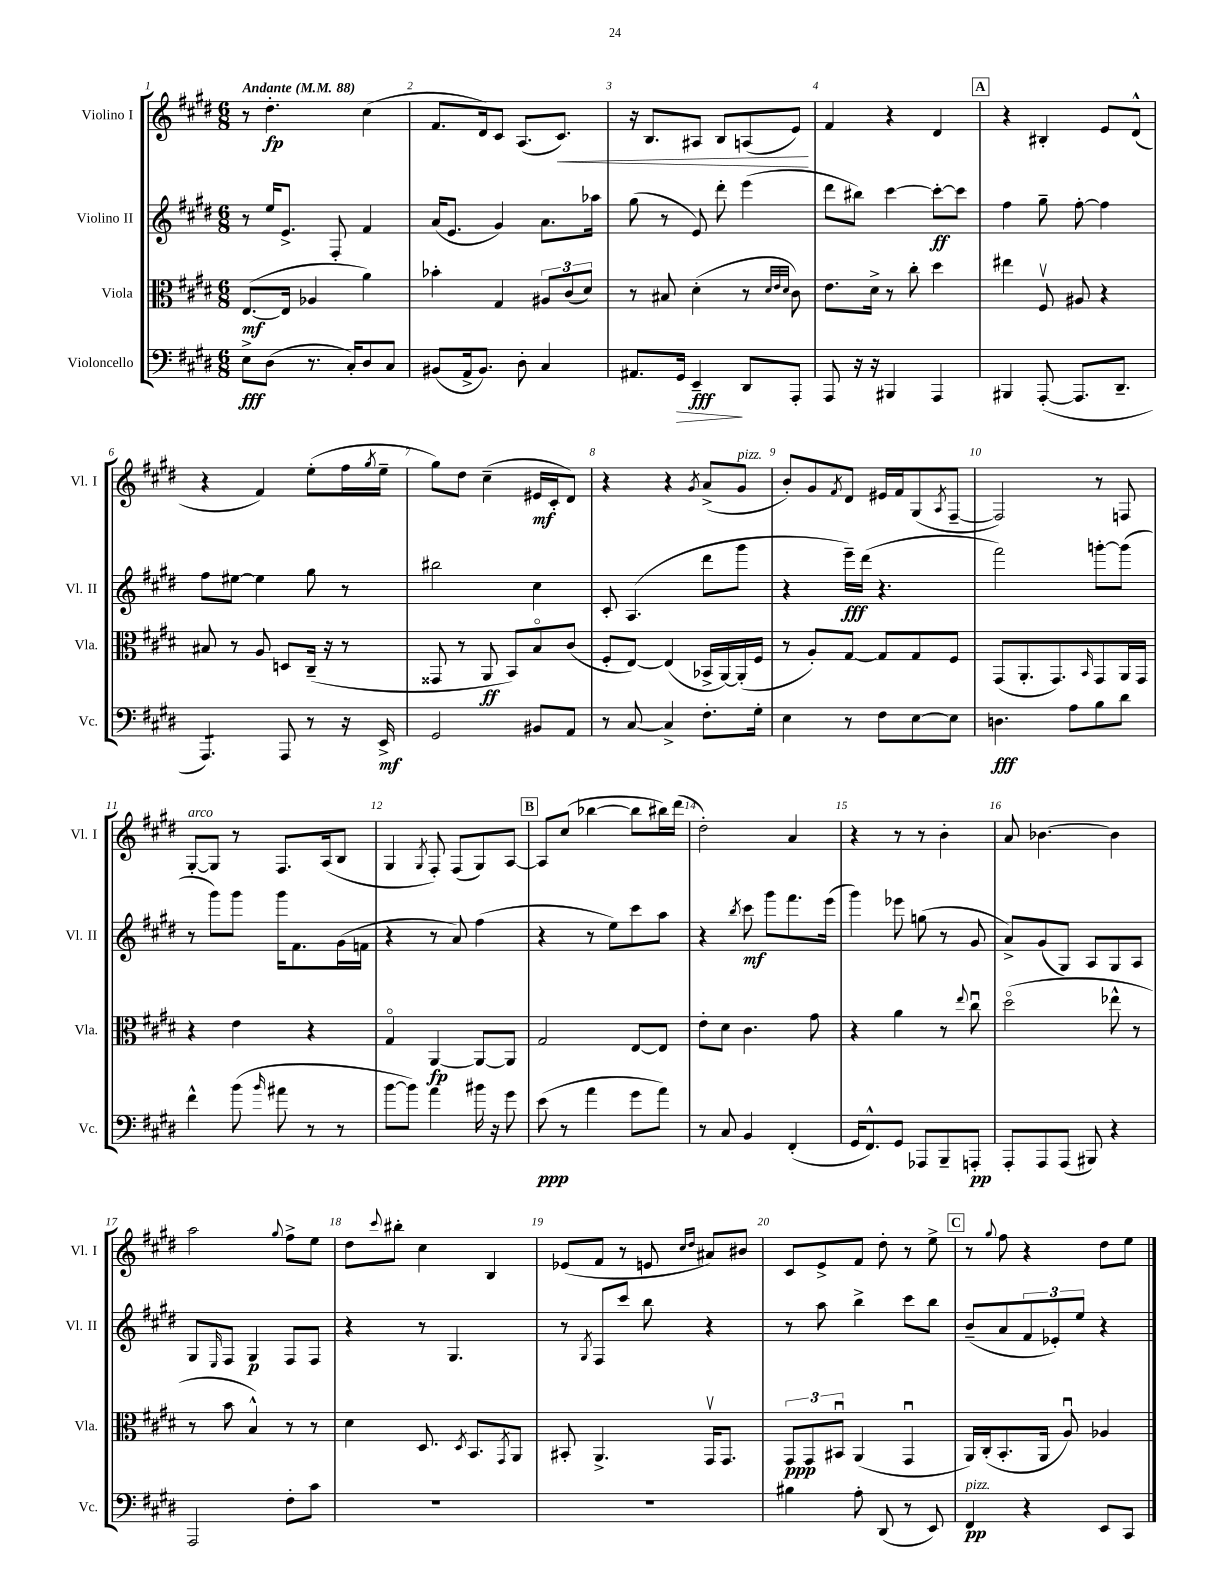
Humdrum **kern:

**kern	**kern	**kern	**kern
*staff4	*staff3	*staff2	*staff1
*clefF4	*clefC3	*clefG2	*clefG2
*k[f#c#g#d#]	*k[f#c#g#d#]	*k[f#c#g#d#]	*k[f#c#g#d#]
*M6/8	*M6/8	*M6/8	*M6/8
*MM88	*MM88	*MM88	*MM88
8E^	([8.E	8r	8r
(8D#	.	16ee	4.dd#'
.	16E]	8.e^	.
8.r	4A-	.	.
.	.	8F#'	.
16C#')	.	.	.
8D#	4a)	4f#	(4cc#
8C#	.	.	.
=	=	=	=
(8BB#	4b-'	(16a	8.f#
.	.	8.e	.
16AA^	.	.	.
8.BB#)	.	.	16d#)
.	4G#	4g#)	8c#
8D#'	.	.	(8.A
4C#	12A#	8.a	.
.	.	.	8.c#)
.	(12c#	.	.
.	12d#)	.	.
.	.	16aa-	.
=	=	=	=
8.AA#	8r	(8gg#	16r
.	.	.	8.B
.	8B#	8r	.
16GG#	.	.	.
4EE~	(4d#'	8e)	8A#
.	.	8ddd#'	8B
8DD#	8r	(4eee	(8A
.	32qqd#	.	.
.	32qqe	.	.
.	32qqd#	.	.
8AAA'	8c#)	.	8e)
=	=	=	=
8AAA	8.e	8ddd#	4f#
16r	.	8bb#)	.
16r	16d#^	.	.
4BBB#	8r	[4ccc#	4r
.	8cc#'	.	.
4AAA	4dd#	8ccc#'_	4d#
.	.	8ccc#]	.
=	=	=	=
4BBB#	4ee#	4ff#	4r
([8AAA'	8F#v	8gg#~	4B#'
8.AAA]	8A#	[8ff#'	.
.	4r	4ff#]	8e
8.DD#~	.	.	.
.	.	.	(8d#^^
=	=	=	=
4.AAA)	8B#	8ff#	4r
.	8r	[8ee#	.
.	8A	4ee#]	4f#)
8AAA	8D	.	.
8r	(16C#~	8gg#	(8ee'
.	16r	.	.
16r	8r	8r	16ff#
.	.	.	8qgg#
16EE^	.	.	16ee~
=	=	=	=
2GG#	8GG##	2bb#	8gg#)
.	8r	.	8dd#
.	8AA	.	(4cc#~
.	8BB)	.	.
8BB#	8Bo	4cc#	16e#
.	.	.	16c#'
8AA	(8c#	.	8d#)
=	=	=	=
8r	8F#'	8c#'	4r
[8C#	[8E)	(4.A	.
4C#^]	(4E]	.	4r
.	.	.	8qg#
8.F#'	16BB-^	8ddd#	(8a^
.	[16AA)	.	.
.	(16AA']	8ggg#	8g#
16G#'	16F#	.	.
=	=	=	=
4E	8r	4r	8b')
.	8A')	.	8g#
.	.	.	8qf#
8r	[8G#	16eee~)	8d#
.	.	(16ddd#	.
8F#	8G#]	4.r	16e#
.	.	.	16f#
[8E	8G#	.	(8G#
.	.	.	8qA
8E]	8F#	.	[8F#~
=	=	=	=
4.D	(8GG#	2fff#)	2F#])
.	8.AA'	.	.
.	8.GG#)	.	.
8A	.	.	.
.	16qqBB	.	.
8B	8GG#	[8ggg'	8r
8d#	16AA	(8ggg]	8F
.	16GG#	.	.
=	=	=	=
4f#^^	4r	8r	[8G#'
.	.	8ggg#)	8G#]
(8b	4e	8ggg#	8r
16qqb	.	.	.
8a#	.	16ggg#	8.F#
.	.	8.f#	.
8r	4r	.	.
.	.	.	(16A
8r	.	(16g#	8B
.	.	16f	.
=	=	=	=
[8b	4G#o	4r	4G#
8b])	.	.	.
.	.	.	8qG#
4a	[4AA	8r	8F#')
.	.	8a)	(8F#
16b#	8AA_	(4ff#	8G#)
16r	.	.	.
8g#	8AA]	.	[8A
=	=	=	=
(8e	2G#	4r	8A]
8r	.	.	(8cc#
4a	.	8r	[4bb-
.	.	8ee)	.
8g#	[8E	8ccc#	8bb-]
8a)	8E]	8aa	16bb#)
.	.	.	(16ddd#
=	=	=	=
8r	8e'	4r	2dd#')
8C#	8d#	.	.
.	.	8qbb	.
4BB	4.c#	8ccc#	.
.	.	8ggg#	.
(4FF#'	.	8.fff#	4a
.	8g#	.	.
.	.	(16eee	.
=	=	=	=
16GG#	4r	4ggg#)	4r
8.FF#^^)	.	.	.
8GG#	4a	8eee-	8r
8AAA-	.	(8gg	8r
8BBB~	8r	8r	4b'
.	8qqee	.	.
8AAA'	8cc#u	8g#	.
=	=	=	=
8AAA'	(2dd#o	8a^)	8a
8AAA	.	(8g#	[4.b-
(8AAA	.	8G#)	.
8BBB#)	.	8A	.
4r	8ee-^^	8G#	4b-]
.	8r	8A	.
=	=	=	=
2AAA	8r	8G#	2aa
.	.	16qqE	.
.	8b	8F#	.
.	4B^^)	4G#	.
.	.	.	8qqgg#
8F#'	8r	8F#	8ff#^
8c#	8r	8F#	8ee
=	=	=	=
2.r	4d#	4r	8dd#
.	.	.	8qqccc#
.	.	.	8bb#'
.	8.D#	8r	4cc#
.	.	4.G#	.
.	8qD#	.	.
.	8.BB	.	.
.	.	.	4B
.	8qGG#	.	.
.	8AA	.	.
=	=	=	=
2.r	8BB#'	8r	(8e-
.	.	8qG#	.
.	4.AA^	8F#	8f#
.	.	8ccc#	8r
.	.	8bb	8e
.	.	.	16qqcc#
.	.	.	16qqdd#
.	16GG#v	4r	8a#)
.	8.GG#	.	.
.	.	.	8b#
=	=	=	=
4B#	12GG#	8r	8c#
.	12GG#	.	.
.	.	8aa	8e^
.	12BB#u	.	.
8A'	(4AA	4bb^	8f#
(8DD#	.	.	8dd#'
8r	4GG#u	8ccc#	8r
8EE)	.	8bb	8ee^
=	=	=	=
4FF#	16AA)	(8b~	8r
.	(16C#'	.	.
.	.	.	8qqgg#
.	8.BB'	8a	8ff#
4r	.	12f#	4r
.	16AA	.	.
.	.	12e-')	.
.	8Au)	.	.
.	.	12ee	.
8EE	4A-	4r	8dd#
8CC#	.	.	8ee
==	==	==	==
*-	*-	*-	*-
